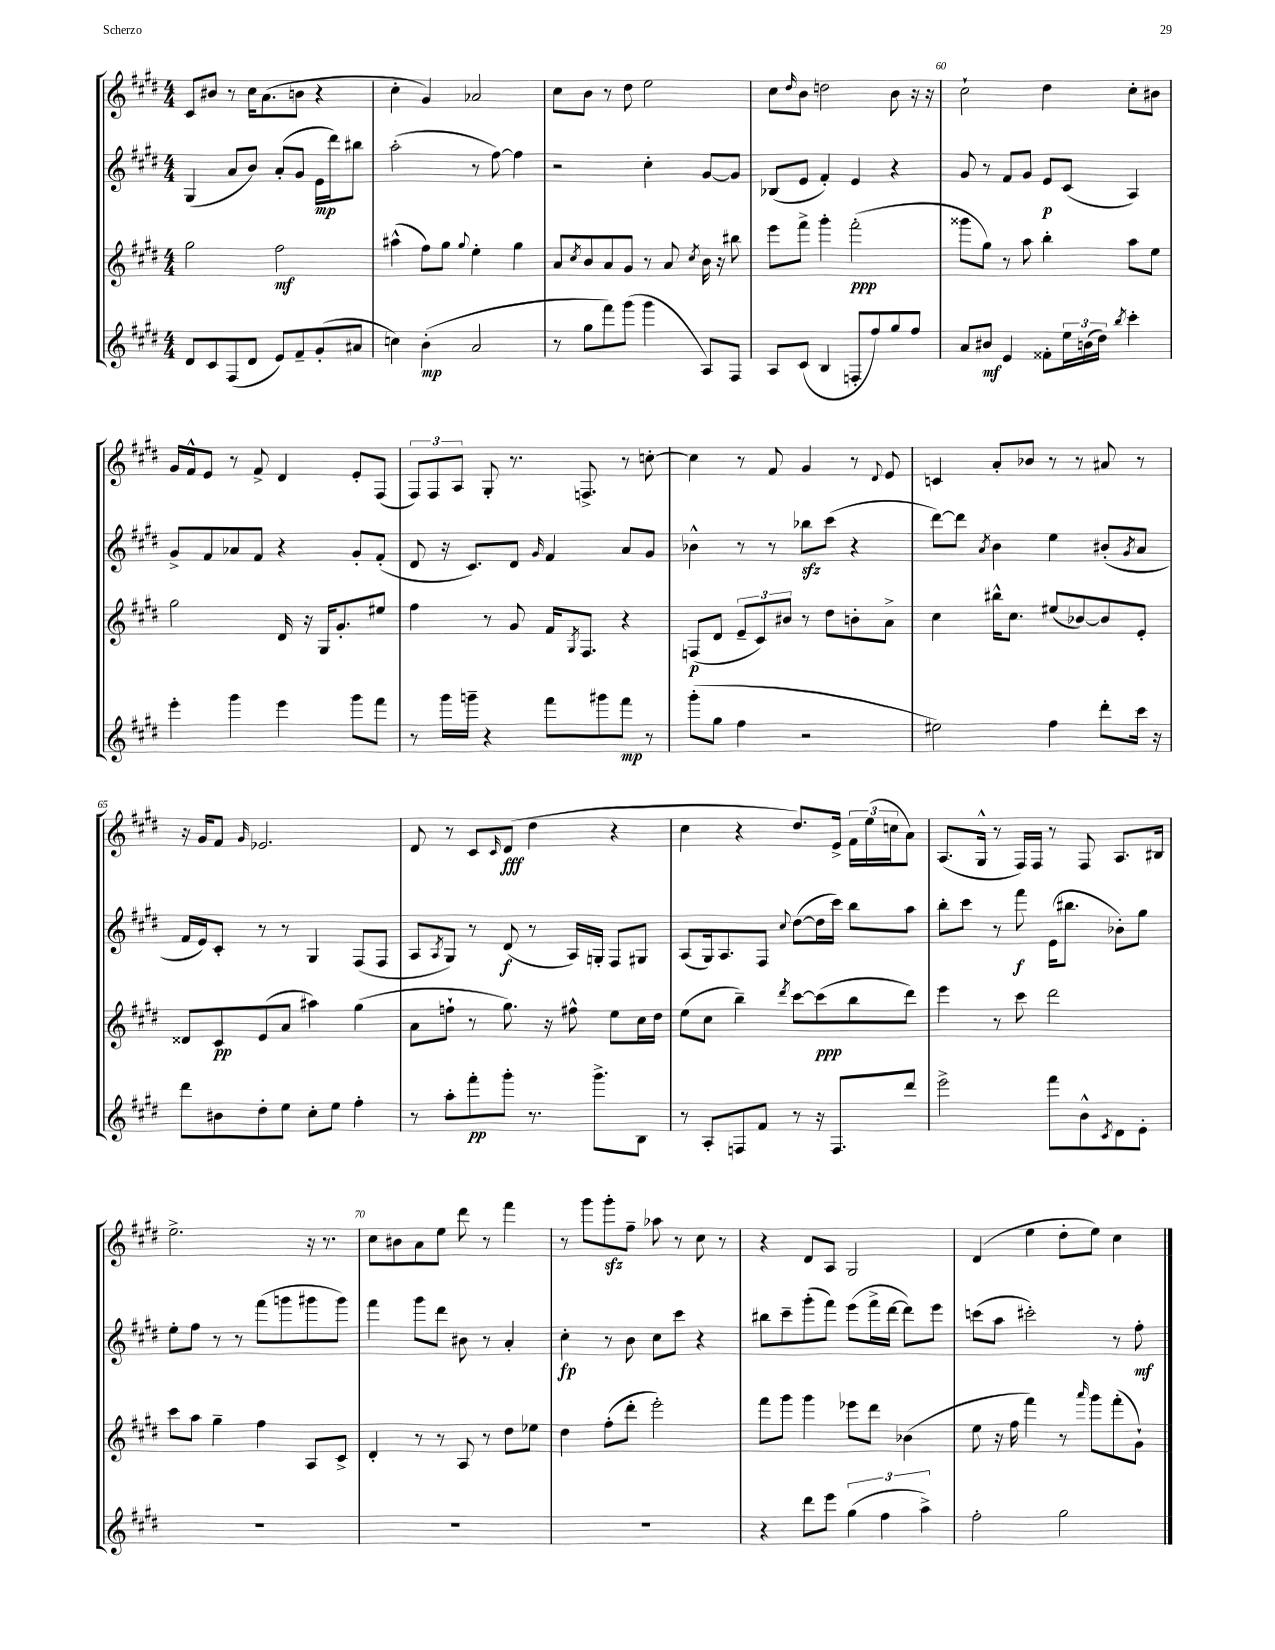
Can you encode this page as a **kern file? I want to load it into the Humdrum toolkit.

**kern	**dynam	**kern	**dynam	**kern	**dynam	**kern	**dynam
*part4	*part4	*part3	*part3	*part2	*part2	*part1	*part1
*staff4	*staff4	*staff3	*staff3	*staff2	*staff2	*staff1	*staff1
*clefG2	*	*clefG2	*	*clefG2	*	*clefG2	*
*k[f#c#g#d#]	*	*k[f#c#g#d#]	*	*k[f#c#g#d#]	*	*k[f#c#g#d#]	*
*M4/4	*	*M4/4	*	*M4/4	*	*M4/4	*
=56	=56	=56	=56	=56	=56	=56	=56
8d#/L	.	2gg#\	.	(4G#/	.	8c#/L	.
8c#/	.	.	.	.	.	8b#X/J	.
(8F#/	.	.	.	8a/L	.	8r	.
8d#/J	.	.	.	8b/J)	.	16cc#\KL	.
.	.	.	.	.	.	(8.a\	.
8e/L)	.	2ff#\	mf	(8a'/L	.	.	.
8f#~/	.	.	.	8g#/J	.	8bn\J	.
(8g#'/	.	.	.	16e\LL	mp	4r	.
.	.	.	.	16ddd#\J)	.	.	.
8a#X/J	.	.	.	8bb#X\J	.	.	.
=57	=57	=57	=57	=57	=57	=57	=57
4ccn\)	.	(4aa#X^^\	.	(2aa'\	.	4cc#'\	.
(4b'\	mp	8ff#\L)	.	.	.	4g#/)	.
.	.	8gg#\J	.	.	.	.	.
.	.	8qqgg#/	.	.	.	.	.
2a/	.	4ee'\	.	8r	.	2a-X/	.
.	.	.	.	[8ff#\)	.	.	.
.	.	4gg#\	.	4ff#\]	.	.	.
=58	=58	=58	=58	=58	=58	=58	=58
8r	.	8a/L	.	2r	.	8cc#\L	.
.	.	8qcc#/	.	.	.	.	.
8gg#\L	.	8b/	.	.	.	8b\J	.
8fff#\)	.	8a/	.	.	.	8r	.
(8ggg#\J	.	8g#/J	.	.	.	8dd#\	.
4ggg#\	.	8r	.	4cc#'\	.	2ee\	.
.	.	8a/	.	.	.	.	.
.	.	8qcc#/	.	.	.	.	.
8A/L)	.	16b\	.	[8g#/L	.	.	.
.	.	16r	.	.	.	.	.
8F#/J	.	8bb#X\	.	8g#/J]	.	.	.
=59	=59	=59	=59	=59	=59	=59	=59
8A/L	.	8eee\L	.	(8B-X/L	.	8cc#\L	.
.	.	.	.	.	.	16qqdd#/	.
(8c#/J	.	8fff#^\J	.	8e/J	.	8b\J	.
4B/	.	4ggg#'\	.	4f#'/)	.	2ddn\	.
8Fn'/L	.	(2fff#'\	ppp	4e/	.	.	.
8ff#/)	.	.	.	.	.	.	.
8gg#/	.	.	.	4r	.	8b\	.
8ff#/J	.	.	.	.	.	16r	.
.	.	.	.	.	.	16r	.
=60	=60	=60	=60	=60	=60	=60	=60
8a/L	.	8ggg##X\L	.	8g#/	.	2cc#`\	.
8b#X/J	mf	8gg#\J)	.	8r	.	.	.
4e/	.	8r	.	8f#/L	.	.	.
.	.	8aa\	.	8g#/J	.	.	.
8f##X'\L	.	4bb'\	.	8e/L	p	4dd#\	.
24ee\L	.	.	.	(8c#/J	.	.	.
(24bn\	.	.	.	.	.	.	.
24dd#\JJ)	.	.	.	.	.	.	.
8qbb/	.	.	.	.	.	.	.
4ccc#'\	.	8aa\L	.	4A/)	.	8cc#'\L	.
.	.	8ee\J	.	.	.	8b#X\J	.
!!LO:LB:g=z
=61	=61	=61	=61	=61	=61	=61	=61
4eee'\	.	2gg#\	.	8g#^/L	.	16g#/LL	.
.	.	.	.	.	.	16f#^^/J	.
.	.	.	.	8f#/	.	8e/J	.
4ggg#\	.	.	.	8a-X/	.	8r	.
.	.	.	.	8f#/J	.	8f#^/	.
4eee\	.	16d#/	.	4r	.	4d#/	.
.	.	16r	.	.	.	.	.
.	.	16G#/KL	.	.	.	.	.
.	.	8.g#'/	.	.	.	.	.
8ggg#\L	.	.	.	8g#'/L	.	8e'/L	.
8fff#\J	.	8ee#X/J	.	(8f#'/J	.	(8F#/J	.
=62	=62	=62	=62	=62	=62	=62	=62
8r	.	4ff#\	.	8d#/	.	12F#/L)	.
.	.	.	.	.	.	12F#/	.
16ggg#\LL	.	.	.	16r	.	.	.
.	.	.	.	.	.	12A/J	.
16gggn~\JJ	.	.	.	8.c#/L)	.	.	.
4r	.	8r	.	.	.	8G#'/	.
.	.	8g#/	.	8d#/J	.	8.r	.
.	.	.	.	16qqg#/	.	.	.
8fff#\L	.	16f#/KL	.	4f#/	.	.	.
.	.	8qG#/	.	.	.	.	.
.	.	8.F#/J	.	.	.	8.Fn^/	.
8ggg#X\	.	.	.	.	.	.	.
8fff#\J	mp	4r	.	8a/L	.	8r	.
8r	.	.	.	8g#/J	.	[8ccn'\	.
=63	=63	=63	=63	=63	=63	=63	=63
(8ggg#'\L	.	(8Fn/L	p	4b-X^^\	.	4cc\]	.
8gg#\J	.	8d#/J	.	.	.	.	.
4ff#\	.	12e~/L	.	8r	.	8r	.
.	.	12c#/)	.	.	.	.	.
.	.	.	.	8r	.	8f#/	.
.	.	12b#X/J	.	.	.	.	.
2r	.	8r	.	8bb-Xzz\L	.	4g#/	.
.	.	8dd#\L	.	(8ccc#\J	.	.	.
.	.	8bn'\	.	4r	.	8r	.
.	.	.	.	.	.	8qqd#/	.
.	.	8a^\J	.	.	.	8e/	.
=64	=64	=64	=64	=64	=64	=64	=64
2ee#X\)	.	4cc#\	.	[8ddd#\L)	.	4cn/	.
.	.	.	.	8ddd#\J]	.	.	.
.	.	.	.	8qa/	.	.	.
.	.	16bb#X^^\KL	.	4b\	.	8a'/L	.
.	.	8.cc#\J	.	.	.	.	.
.	.	.	.	.	.	8b-X/J	.
4ff#\	.	(8ee#X/L	.	4ee\	.	8r	.
.	.	[8b-X/)	.	.	.	8r	.
8ddd#'\L	.	8b-/]	.	(8b#X'/L	.	8a#X/	.
.	.	.	.	8qg#/	.	.	.
16ccc#\Jk	.	8e'/J	.	8a/J	.	8r	.
16r	.	.	.	.	.	.	.
!!LO:LB:g=z
=65	=65	=65	=65	=65	=65	=65	=65
8ddd#\L	.	8d##X/L	.	16f#/LL	.	16r	.
.	.	.	.	16e/J)	.	16g#/KL	.
8b#X\	.	8c#/	pp	8c#'/J	.	8f#/J	.
.	.	.	.	.	.	16qqg#/	.
8dd#'\	.	(8e/	.	8r	.	2.e-X/	.
8ee\J	.	8a/J	.	8r	.	.	.
8cc#'\L	.	4aa#X\)	.	4G#/	.	.	.
8ee\J	.	.	.	.	.	.	.
4ff#'\	.	(4gg#\	.	(8F#/L	.	.	.
.	.	.	.	8F#/J	.	.	.
=66	=66	=66	=66	=66	=66	=66	=66
8r	.	8a\L	.	8A/L	.	8d#/	.
.	.	.	.	8qA/	.	.	.
8aa'\L	.	8ffn`\J	.	8G#/J)	.	8r	.
8fff#'\	pp	8r	.	8r	.	8c#/L	.
.	.	.	.	.	.	16qqc#/	.
8ggg#'\J	.	8.gg#\)	.	(8d#/	f	(8d#/J	fff
8.r	.	.	.	8r	.	4dd#\	.
.	.	16r	.	.	.	.	.
.	.	8ff#X^^\	.	16A/LL)	.	.	.
8.ggg#^\L	.	.	.	16Gn'/JJ	.	.	.
.	.	8ee\L	.	8F#/L	.	4r	.
8B\J	.	16cc#\L	.	8G#X/J	.	.	.
.	.	16dd#\JJ	.	.	.	.	.
=67	=67	=67	=67	=67	=67	=67	=67
8r	.	(8ee\L	.	(8A/L	.	4cc#\	.
8A'/L	.	8cc#\J	.	16G#/k)	.	.	.
.	.	.	.	8.A/	.	.	.
8Fn/	.	4bb~\)	.	.	.	4r	.
8f#/J	.	.	.	8F#/J	.	.	.
.	.	8qddd#/	.	8qqcc#/	.	.	.
8r	.	[8ccc#\L	.	([8dd#\L	.	8.dd#/L)	.
16r	.	(8ccc#\]	ppp	16dd#\L]	.	.	.
8.F/L	.	.	.	16ccc#\JJ)	.	16e^/Jk	.
.	.	8bb\	.	8bb\L	.	24f#\LL	.
.	.	.	.	.	.	(24ee\	.
.	.	.	.	.	.	24ccn\J	.
8ddd#/J	.	8ddd#\J)	.	8aa\J	.	8a\J)	.
=68	=68	=68	=68	=68	=68	=68	=68
2eee^\	.	4eee\	.	8bb'\L	.	(8.A/L	.
.	.	.	.	8ccc#\J	.	.	.
.	.	.	.	.	.	16G#^^/Jk	.
.	.	8r	.	8r	.	8r	.
.	.	8ccc#\	.	8fff#\	f	16F#/LL)	.
.	.	.	.	.	.	16F#/JJ	.
8fff#\L	.	2ddd#\	.	(16e\KL	.	8r	.
.	.	.	.	8.bb#X\J	.	.	.
8b^^\	.	.	.	.	.	8F#/	.
8qc#/	.	.	.	.	.	.	.
8d#\	.	.	.	8b-X'\L)	.	8.A/L	.
8e'\J	.	.	.	8gg#\J	.	.	.
.	.	.	.	.	.	16B#X/Jk	.
!!LO:LB:g=z
=69	=69	=69	=69	=69	=69	=69	=69
1r	.	8ccc#\L	.	8ee'\L	.	2.ee^\	.
.	.	8aa\J	.	8ff#\J	.	.	.
.	.	4gg#~\	.	8r	.	.	.
.	.	.	.	8r	.	.	.
.	.	4ff#\	.	(8fff#\L	.	.	.
.	.	.	.	8gggn\	.	.	.
.	.	8A/L	.	8ggg#X\	.	16r	.
.	.	.	.	.	.	8.r	.
.	.	8c#^/J	.	8ggg#\J)	.	.	.
=70	=70	=70	=70	=70	=70	=70	=70
1r	.	4d#'/	.	4fff#\	.	8cc#\L	.
.	.	.	.	.	.	8b#X\	.
.	.	8r	.	8ggg#\L	.	8a\	.
.	.	8r	.	8ddd#\J	.	8ee\J	.
.	.	8A/	.	8b#X\	.	8ddd#\	.
.	.	8r	.	8r	.	8r	.
.	.	8dd#\L	.	4a'/	.	4fff#\	.
.	.	8ee-X\J	.	.	.	.	.
=71	=71	=71	=71	=71	=71	=71	=71
1r	.	4dd#\	.	4cc#'\	fp	8r	.
.	.	.	.	.	.	8ggg#\L	.
.	.	(8ff#'\L	.	8r	.	8ggg#zz'\	.
.	.	8ddd#'\J	.	8b\	.	8ff#~\J	.
.	.	2eee'\)	.	8cc#\L	.	8aa-X\	.
.	.	.	.	8ccc#\J	.	8r	.
.	.	.	.	4r	.	8cc#\	.
.	.	.	.	.	.	8r	.
=72	=72	=72	=72	=72	=72	=72	=72
4r	.	8fff#\L	.	8bb#X\L	.	4r	.
.	.	8ggg#\J	.	8ccc#~\	.	.	.
8ddd#\L	.	4ggg#\	.	(8ggg#'\	.	8d#/L	.
8eee\J	.	.	.	8fff#\J)	.	8A/J	.
(6gg#\	.	8eee-X\L	.	(8eee\L	.	2G#/	.
.	.	8ddd#\J	.	16fff#^\L	.	.	.
6ff#\	.	.	.	.	.	.	.
.	.	.	.	[16ddd#\JJ	.	.	.
.	.	(4b-X\	.	8ddd#\L])	.	.	.
6aa^\)	.	.	.	.	.	.	.
.	.	.	.	8eee\J	.	.	.
=73	=73	=73	=73	=73	=73	=73	=73
2ff#'\	.	8ee\	.	(8cccn\L	.	(4d#/	.
.	.	16r	.	8aa\J	.	.	.
.	.	16ff#\	.	.	.	.	.
.	.	4fff#\)	.	2ccc#X'\)	.	4ee\	.
2gg#\	.	8r	.	.	.	8dd#'\L	.
.	.	16qqaaa/	.	.	.	.	.
.	.	8ggg#\L	.	.	.	8ee\J)	.
.	.	(8fff#'\	.	8r	.	4cc#\	.
.	.	8g#`\J)	.	8ff#'\	mf	.	.
==	==	==	==	==	==	==	==
*-	*-	*-	*-	*-	*-	*-	*-
